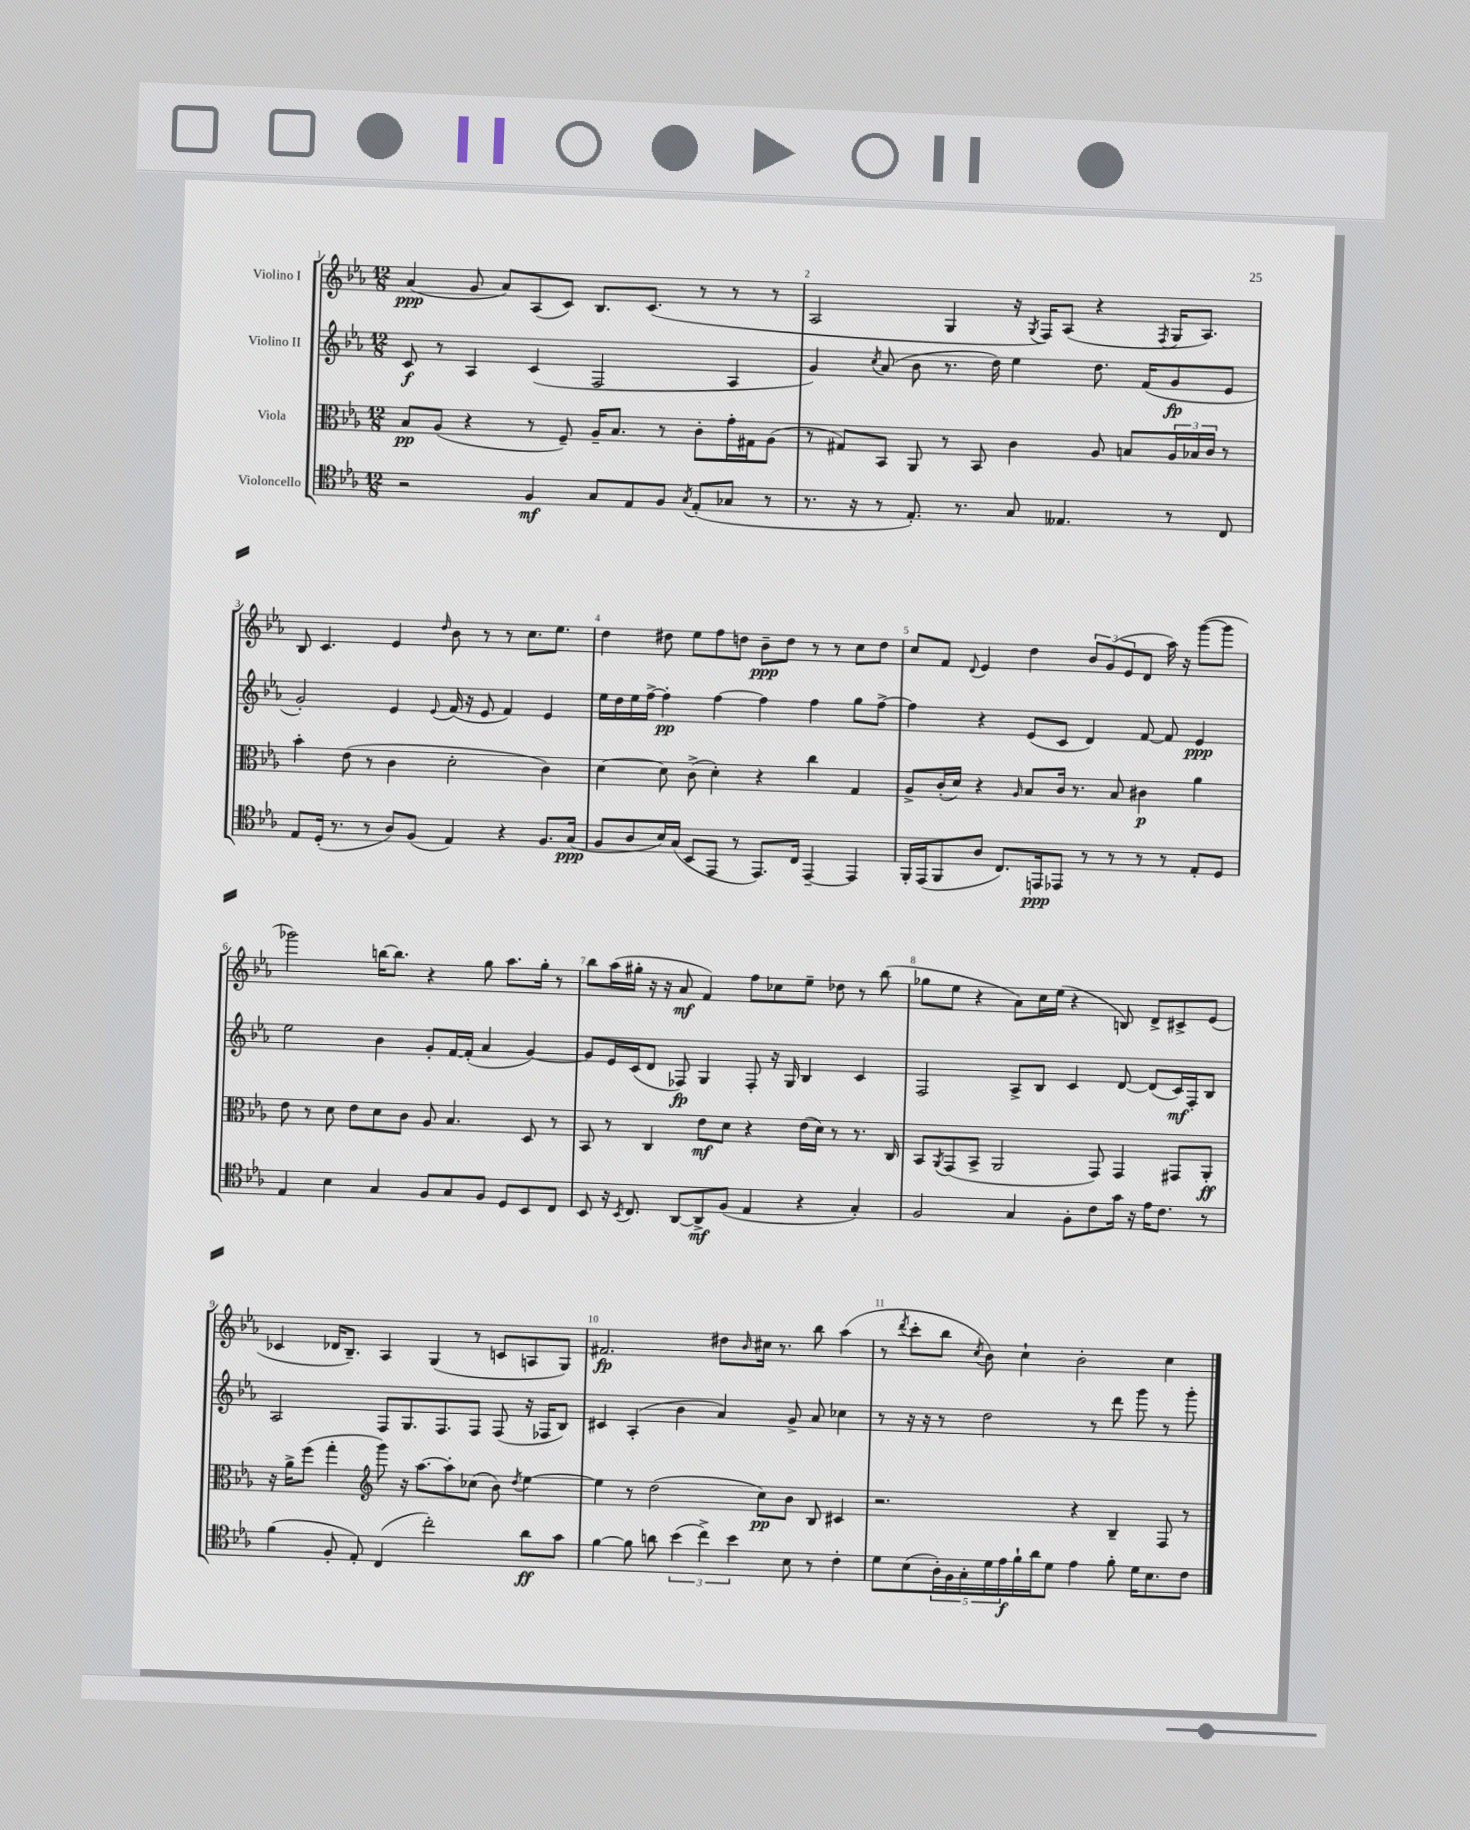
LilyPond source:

<<
\new StaffGroup <<
\new Staff = "s0" \with { instrumentName = "Violino I" } {
    \clef treble \key ees \major \numericTimeSignature \time 12/8
    aes'4\ppp( g'8 aes'8) aes8( c'8) bes8. c'8.( r8 r8 r8 |
    aes2 g4 r16 \acciaccatura { g8 } f16) aes8( r4 \acciaccatura { f8 } g16 aes8.) |
    bes8 c'4. ees'4 \grace { d''16 } bes'8 r8 r8 c''8. ees''8. |
    d''4 dis''8 ees''8 f''8 d''8 bes'8--\ppp d''8 r8 r8 c''8 d''8 |
    c''8 f'8 \appoggiatura { d'8 } ees'4 d''4 \tuplet 3/2 { bes'8 g'8( ees'8 } d'8 aes''16) r16 g'''8~( g'''8 |
    ges'''2) b''16~ b''8. r4 g''8 aes''8. g''16-. r8 |
    bes''8 aes''16( gis''16-. r16 r16 aes'8\mf f'4) f''8 ces''8 ees''8-- des''8 r8 bes''8( |
    ges''8 ees''8 r4 aes'8) c''16 ees''16( r4 b8) d'8-> cis'8-> ees'8( |
    ces'4 des'16 bes8.--) aes4 g4( r8 c'8 a8 g8) |
    fis'2.\fp dis''8 \grace { bes'16 } cis''16 r8. bes''8 aes''4( |
    r8 \acciaccatura { d'''8 } c'''8-. bes''8 \acciaccatura { c''8 } bes'8) c''4-! bes'2-. c''4 \bar "|." |
}
\new Staff = "s1" \with { instrumentName = "Violino II" } {
    \clef treble \key ees \major \numericTimeSignature \time 12/8
    c'8\f r8 aes4 c'4( f2 aes4 |
    g'4) \acciaccatura { c''8 } aes'8( bes'8 r8. d''16) ees''4 d''8. f'16( g'8\fp ees'8 |
    g'2-.) ees'4 \appoggiatura { ees'8 } f'16( r16 ees'8 f'4) ees'4 |
    ees''16 d''16 ees''16 f''16~-> f''4-.\pp f''4~ f''4 f''4 g''8 f''8~-> |
    f''4 r4 ees'8( c'8 d'4) f'8~ f'8 ees'4\ppp |
    ees''2 bes'4 g'8-. f'16~ f'16-.( aes'4 g'4~) |
    g'8 ees'16 c'16( d'8 fes8\fp) g4 fes8-. r16 g16 bes4 c'4 |
    f2 aes8-> bes8 c'4 d'8~ d'8( c'16\mf) f16-. bes8 |
    aes2 f8 g8. f8. f8 f8( r16 fes16 bes8) |
    cis'4 aes4-.( bes'4 aes'4) g'8-> aes'8 ces''4 |
    r8 r16 r16 r8 d''2 r8 d'''8 g'''8 r8 g'''8-. \bar "|." |
}
\new Staff = "s2" \with { instrumentName = "Viola" } {
    \clef alto \key ees \major \numericTimeSignature \time 12/8
    bes8\pp aes8( r4 r8 f8--) aes16-- bes8. r8 c'8-. g'16-. gis16 aes8( |
    r8 gis8) bes,8 aes,8 r8 bes,8 c'4 aes8 b8 \tuplet 3/2 { aes16 bes16 c'16 } r8 |
    bes'4-. ees'8( r8 c'4 d'2-. c'4) |
    d'4~ d'8 c'8->( d'4-.) r4 c''4 g4 |
    aes8-> c'16-.( d'16) r4 \grace { aes16 } bes8 c'16 r8. bes8 cis'4\p aes'4 |
    ees'8 r8 d'8 ees'8 d'8 c'8 aes8 bes4. d8 r8 |
    bes,8 r8 c4 ees'8\mf d'8 r4 ees'16( d'16) r8 r8. c16 |
    bes,8 \acciaccatura { aes,8 } g,8( bes,8-> aes,2 g,8) g,4 gis,8 aes,8-.\ff |
    r16 aes'16-> f''8( g''4-. \clef treble g'''8) r16 aes''8.~ aes''8-. ces''8( bes'8) \acciaccatura { d''8 } ees''4~ |
    ees''4 r8 d''2( c''8\pp) bes'8 bes8 cis'4 |
    r2. r4 bes4-- f8 r8 \bar "|." |
}
\new Staff = "s3" \with { instrumentName = "Violoncello" } {
    \clef tenor \key ees \major \numericTimeSignature \time 12/8
    r2 f4\mf g8 ees8 f8 \acciaccatura { g8 } ees8-.( ges8 r8 |
    r8. r16 r8 ees8.-.) r8. g8 eeses4. r8 c8 |
    ees8 d16-.( r8. r8 aes8) f8( ees4) r4 f8. g16\ppp( |
    f8 aes8 bes16) g16( bes,8 ees,8 r8 ees,8.) c16 ees,4~-- ees,4 |
    f,16-. ees,16( f,8 aes8 c8.) e,16\ppp ees,8 r8 r8 r8 r8 ees8-. d8 |
    ees4 bes4 g4 f8 g8 f8 d8 bes,8 c8 |
    bes,8 r16 \acciaccatura { bes,8 } c8. aes,8~ aes,8->\mf f8( ees4 r4 g4-.) |
    f2 g4 f8-. c'8 g'16 r16 ees'16 c'8. r8 |
    f'4( f8-. ees8-.) c4( c''2-.) aes'8\ff g'8 |
    f'4~ f'8 a'8 \tuplet 3/2 { bes'4( c''4->) bes'4 } bes8 r8 c'4-. |
    d'8 bes8( \tuplet 5/4 { aes16-.) f16 g16-. d'16 ees'16\f } f'16-! aes'16 d'8 ees'4 f'8-. d'16 bes8. c'8 \bar "|." |
}
>>
>>
\layout { \context { \Score \override BarNumber.break-visibility = ##(#f #t #t) barNumberVisibility = #all-bar-numbers-visible } }
